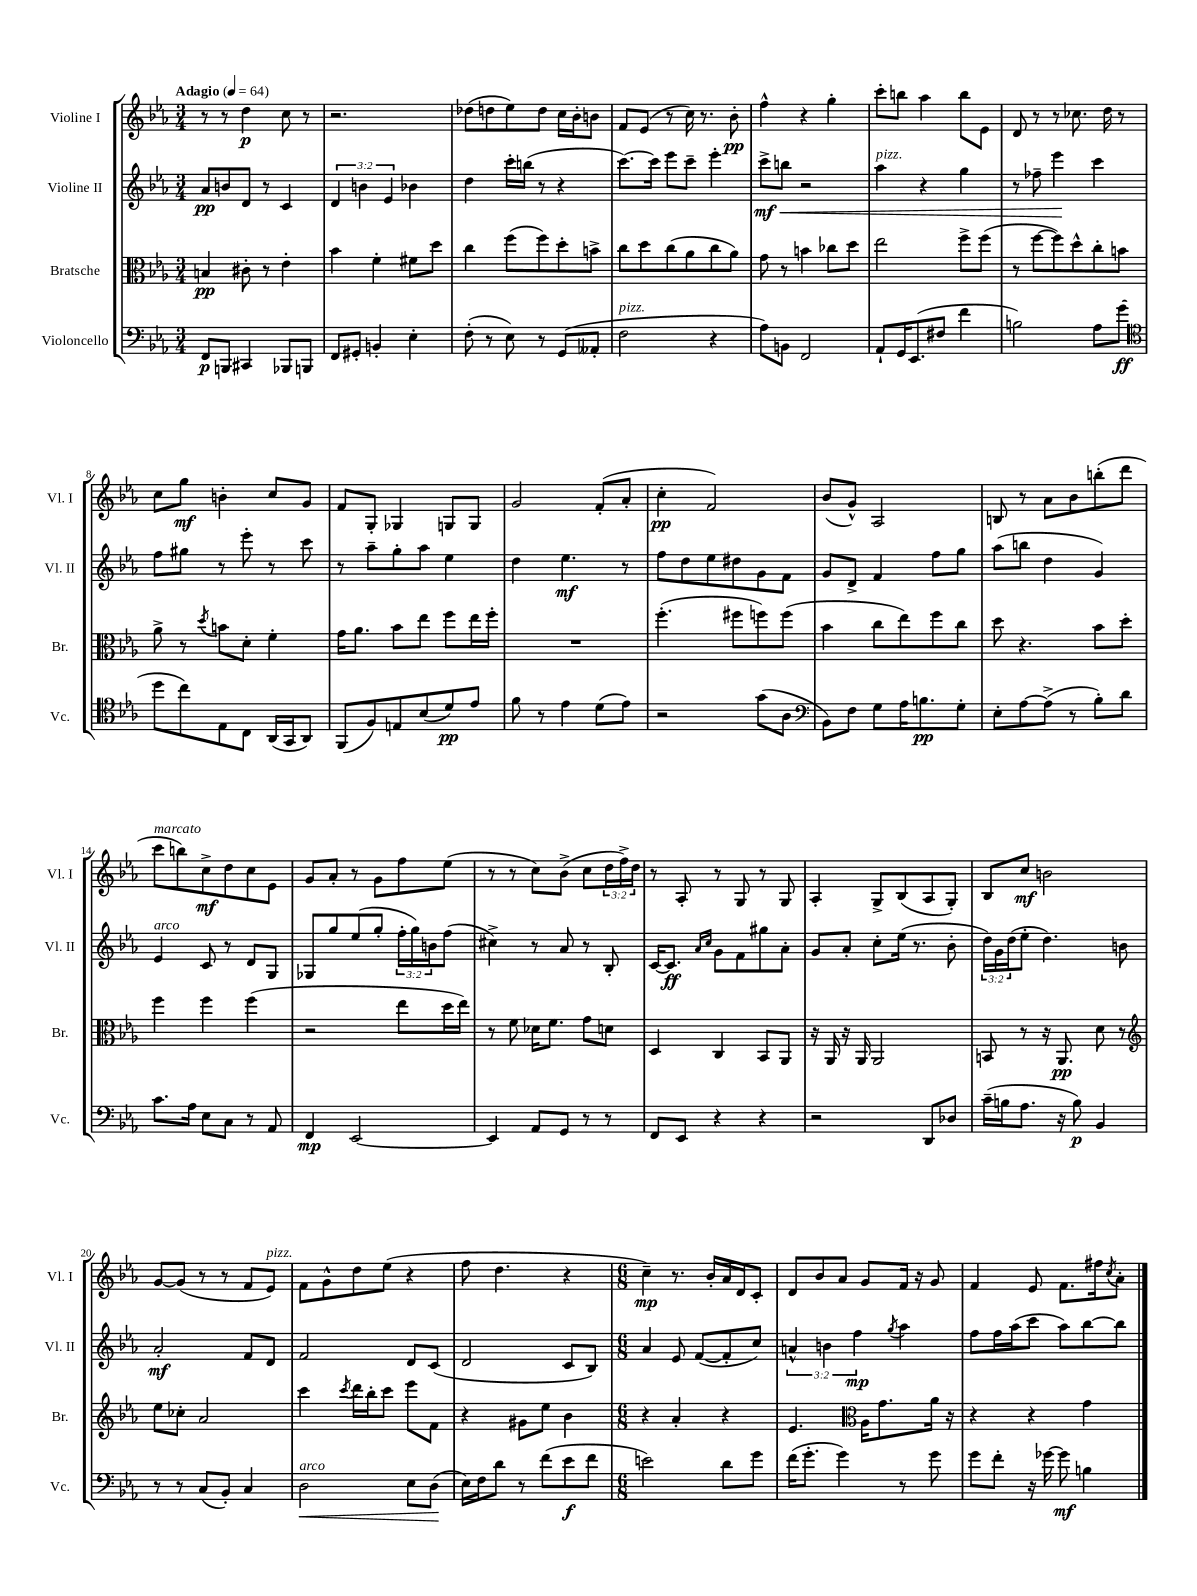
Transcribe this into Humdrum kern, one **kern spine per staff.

**kern	**kern	**kern	**kern
*staff4	*staff3	*staff2	*staff1
*clefF4	*clefC3	*clefG2	*clefG2
*k[b-e-a-]	*k[b-e-a-]	*k[b-e-a-]	*k[b-e-a-]
*M3/4	*M3/4	*M3/4	*M3/4
*MM64	*MM64	*MM64	*MM64
8FF	4B	8a-	8r
8BBB	.	8b	8r
4CC#	8c#'	8d	4dd
.	8r	8r	.
8BBB-	4e-'	4c	8cc
8BBB	.	.	8r
=	=	=	=
8FF	4b-	6d	2.r
8GG#'	.	.	.
.	.	6b	.
4BB'	4f'	.	.
.	.	6e-	.
4E-'	8f#	4b-	.
.	8dd	.	.
=	=	=	=
(8F'	4cc	4dd	(8dd-
8r	.	.	8dd
8E-)	(8ff	16ccc'	8ee-)
.	.	(16bb	.
8r	8ff)	8r	8dd
(8GG	8dd'	4r	16cc
.	.	.	16b-'
8AA--'	8b^	.	8b
=	=	=	=
2F	8cc	[8.ccc)	8f
.	8dd	.	(8e-
.	.	16ccc]	.
.	(8cc	8eee-	8r
.	8a-	8ccc~	16cc)
.	.	.	8.r
4r	8cc	4eee-'	.
.	8a-)	.	8b-'
=	=	=	=
8A-)	8g	8ccc^	4ff^^
8BB	8r	8bb	.
2FF	4b	2r	4r
.	8cc-	.	4gg'
.	8dd	.	.
=	=	=	=
8AA-`	2ee-	4aa-	8ccc'
16GG	.	.	8bb
(8.EE-	.	.	.
.	.	4r	4aa-
8F#	.	.	.
4f	8ff^	4gg	8bb
.	(8ff	.	8e-
=	=	=	=
2B)	8r	8r	8d
.	[8ff	8ff-~	8r
.	8ff])	4eee-	8r
.	8dd^^	.	8.cc-
8A-	8cc'	4ccc	.
.	.	.	16dd
(8g	8b	.	8r
=	=	=	=
*clefC4	*	*	*
8dd	8a-^	8ff	8cc
8cc)	8r	8gg#	8gg
.	8qdd	.	.
8E-	8b	8r	4b'
8C	8d'	8eee-'	.
(16AA-	4f'	8r	8cc
16GG	.	.	.
8AA-)	.	8ccc	8g
=	=	=	=
(8FF	16g	8r	8f
.	8.a-	.	.
8F)	.	8aa-~	8G'
8E	8b-	8gg'	4G-
(8B-	8ee-	8aa-	.
8d)	8ff	4ee-	8G
8e-	16ee-	.	8G
.	16ff'	.	.
=	=	=	=
8f	2.r	4dd	2g
8r	.	.	.
4e-	.	4.ee-	.
(8d	.	.	(8f'
8e-)	.	8r	8a-'
=	=	=	=
2r	(4.ff'	8ff	4cc'
.	.	8dd	.
.	.	8ee-	2f)
.	8ff#	8dd#	.
(8g	8ff)	8g	.
8A-	(8ff	8f	.
=	=	=	=
*clefF4	*	*	*
8BB-)	4b-	8g	(8b-
8F	.	8d^	8g^^)
8G	8cc	4f	2A-
16A-	8ee-)	.	.
8.B	.	.	.
.	8ff	8ff	.
8G'	8cc	8gg	.
=	=	=	=
8E-'	8dd	(8aa-	8B
[8A-	4.r	8bb	8r
(8A-^]	.	4dd	8a-
8r	.	.	8b-
8B-')	8b-	4g)	(8bb'
8d	8dd'	.	8ddd
=	=	=	=
8.c	4ff	4e-	8ccc
.	.	.	8bb)
16A-	.	.	.
8E-	4ff	8c	8cc^
8C	.	8r	8dd
8r	(4ff	8d	8cc
8AA-	.	8G	8e-
=	=	=	=
4FF	2r	8G-	8g
.	.	8gg	8a-'
[2EE-	.	(8ee-	8r
.	.	8gg'	8g
.	8ee-	24ff'	8ff
.	.	24gg)	.
.	.	24b	.
.	16dd	(8ff	(8ee-
.	16ee-)	.	.
=	=	=	=
4EE-]	8r	4cc#^)	8r
.	8f	.	8r
8AA-	16d-	8r	8cc)
.	8.f	.	.
8GG	.	8a-	(8b-^
8r	8g	8r	8cc
8r	8d	8B-'	24dd
.	.	.	24ff^)
.	.	.	24dd
=	=	=	=
8FF	4D	[16c	8r
.	.	8.c]	.
8EE-	.	.	8A-'
.	.	16qqa-	.
.	.	16qqcc	.
4r	4C	8g	8r
.	.	8f	8G
4r	8BB-	8gg#	8r
.	8AA-	8a-'	8G
=	=	=	=
2r	16r	8g	4A-'
.	16AA-	.	.
.	16r	8a-'	.
.	16AA-	.	.
.	2AA-	8cc'	8G^
.	.	(16ee-	(8B-
.	.	8.r	.
8DD	.	.	8A-
8D-	.	8b-'	8G')
=	=	=	=
(16c~	8BB	24dd)	8B-
.	.	24g	.
16B	.	.	.
.	.	(24dd	.
8.A-	8r	8ee-'	8cc
.	16r	4.dd)	2b
16r	8.AA-	.	.
8B)	.	.	.
4BB-	8d	.	.
.	8r	8b	.
=	=	=	=
*	*clefG2	*	*
8r	8ee-	2a-'	[8g
8r	8cc-'	.	(8g]
(8C	2a-	.	8r
8BB-')	.	.	8r
4C	.	8f	8f
.	.	8d	8e-)
=	=	=	=
2D	4ccc	2f	8f
.	.	.	8g^^
.	8qccc	.	.
.	16ddd	.	8dd
.	16bb-'	.	.
.	8ccc	.	(8ee-
8E-	8eee-	8d	4r
(8D	8f	(8c	.
=	=	=	=
16E-)	4r	2d	8ff
16F	.	.	.
8d	.	.	4.dd
8r	8g#	.	.
(8f	8ee-	.	.
8e-	4b-	8c	4r
8f	.	8B-)	.
=	=	=	=
*M6/8	*M6/8	*M6/8	*M6/8
2e)	4r	4a-	4cc~)
.	4a-'	8e-	8.r
.	.	([8f	.
.	.	.	16b-'
8d	4r	8f']	16a-
.	.	.	16d
8g	.	8cc)	8c'
=	=	=	=
(16f	4.e-	6a^^	8d
8.g'	.	.	.
.	.	.	8b-
.	.	6b	.
4g)	.	.	8a-
.	.	6ff	.
*	*clefC3	*	*
.	16A-	.	8g
.	8.g	.	.
.	.	8qgg	.
8r	.	4aa-	16f
.	.	.	16r
8g	16a-	.	8g
.	16r	.	.
=	=	=	=
8g	4r	8ff	4f
8f'	.	16ff	.
.	.	(16aa-	.
16r	4r	8ccc	8e-
[16g-	.	.	.
8g-]	.	8aa-)	8.f
4B	4g	[8bb-	.
.	.	.	16ff#
.	.	.	8qcc
.	.	8bb-]	8a-'
==	==	==	==
*-	*-	*-	*-
